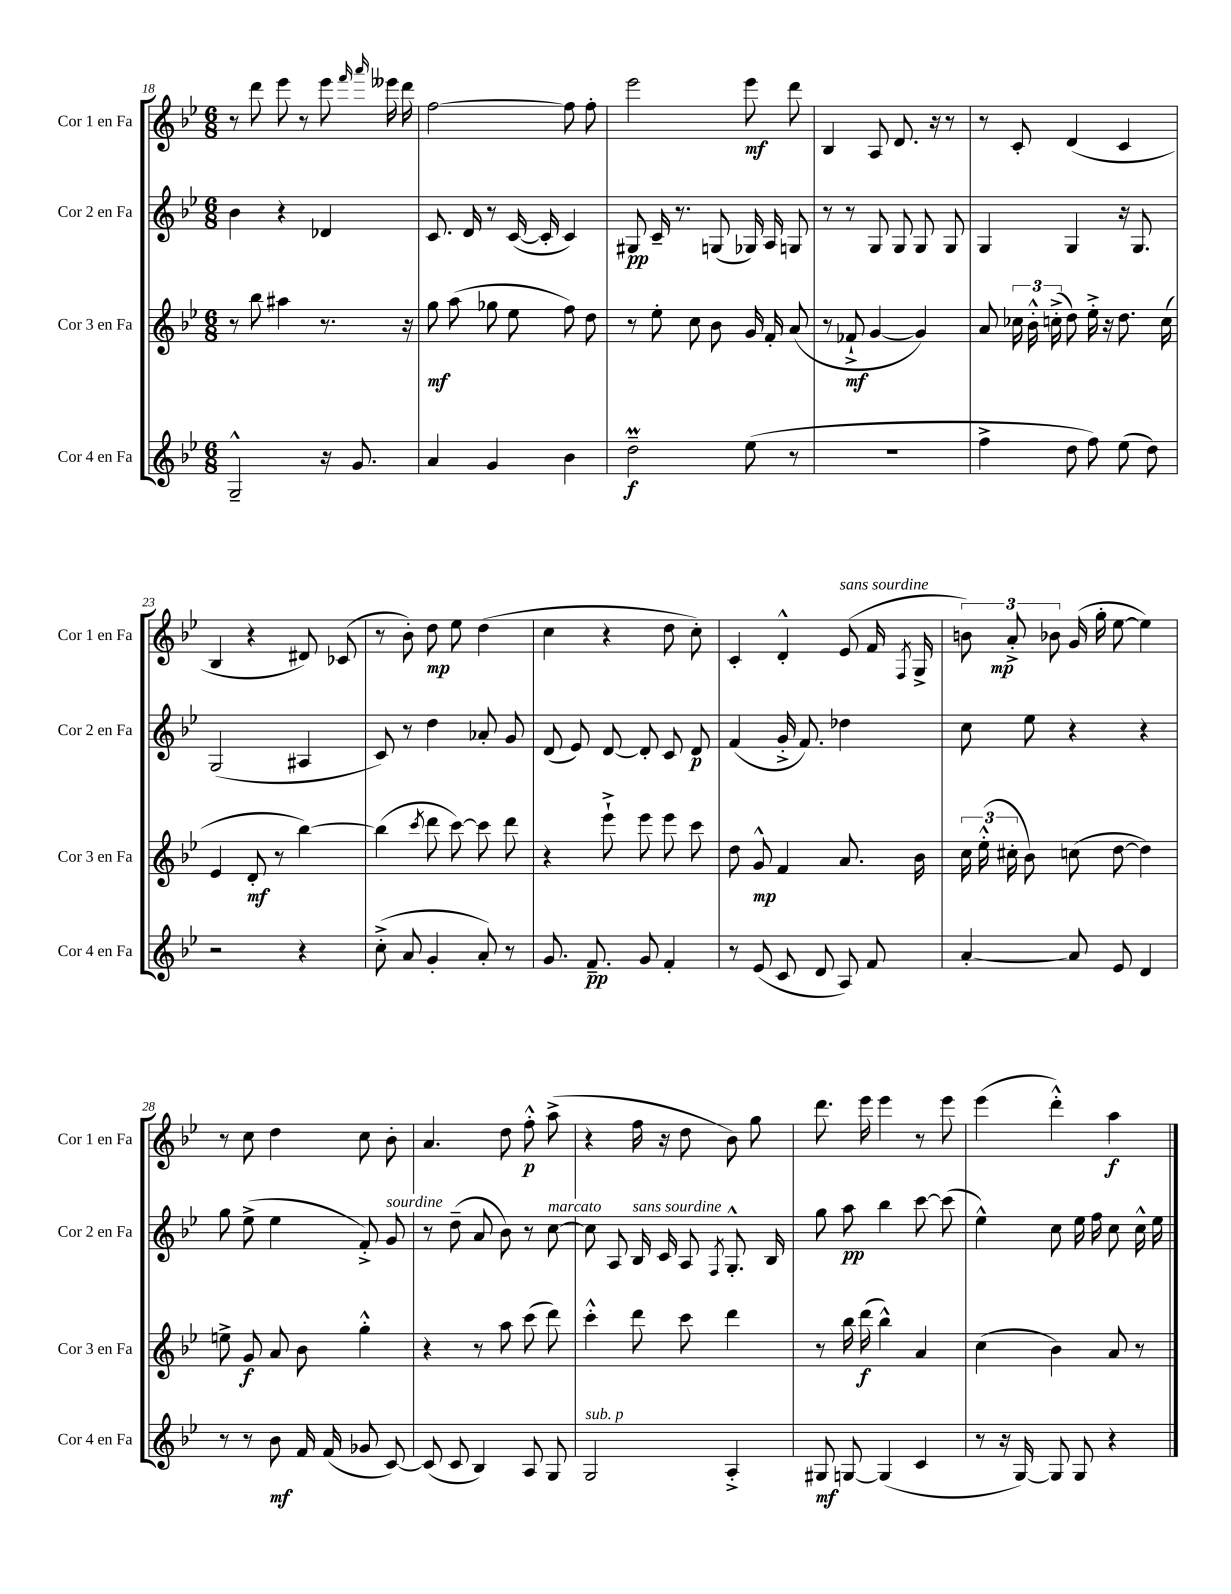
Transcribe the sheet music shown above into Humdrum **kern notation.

**kern	**kern	**kern	**kern
*staff4	*staff3	*staff2	*staff1
*clefG2	*clefG2	*clefG2	*clefG2
*k[b-e-]	*k[b-e-]	*k[b-e-]	*k[b-e-]
*M6/8	*M6/8	*M6/8	*M6/8
2G~^^	8r	4b-	8r
.	8bb-	.	8ddd
.	4aa#	4r	8eee-
.	.	.	8r
16r	8.r	4d-	8eee-
8.g	.	.	.
.	.	.	16qqfff
.	.	.	16qqaaa
.	.	.	16eee--
.	16r	.	16ddd
=	=	=	=
4a	8gg	8.c	[2ff
.	(8aa	.	.
.	.	16d	.
4g	8gg-	8r	.
.	8ee-	([16c	.
.	.	16c']	.
4b-	8ff)	4c)	8ff]
.	8dd	.	8ff'
=	=	=	=
2dd~	8r	8G#	2eee-
.	8ee-'	16c~	.
.	.	8.r	.
.	8cc	.	.
.	8b-	(8G	.
(8ee-	16g	16G-)	8eee-
.	16f'	16A	.
8r	(8a	8G	8ddd
=	=	=	=
2.r	8r	8r	4B-
.	8f-`^	8r	.
.	[4g	8G	8A
.	.	8G	8.d
.	4g])	8G	.
.	.	.	16r
.	.	8G	8r
=	=	=	=
4ff^	8a	4G	8r
.	24cc-	.	8c'
.	24b-'^^	.	.
.	(24cc'^	.	.
8dd	8dd)	4G	(4d
8ff)	16ee-'^	.	.
.	16r	.	.
(8ee-	8.dd	16r	4c
.	.	8.G	.
8dd)	.	.	.
.	(16cc	.	.
=	=	=	=
2r	4e-	(2G	4B-
.	8d'	.	4r
.	8r	.	.
4r	[4bb-)	4A#	8d#)
.	.	.	(8c-
=	=	=	=
(8cc'^	(4bb-]	8c)	8r
8a	.	8r	8b-')
.	8qccc	.	.
4g'	8ddd	4dd	8dd
.	[8ccc)	.	8ee-
8a')	8ccc]	8a-'	(4dd
8r	8ddd	8g	.
=	=	=	=
8.g	4r	(8d	4cc
.	.	8e-)	.
8.f~	.	.	.
.	8eee-`^	[8d	4r
8g	8eee-	8d']	.
4f'	8eee-	8c	8dd
.	8ccc	8d	8cc')
=	=	=	=
8r	8dd	(4f	4c'
(8e-	8g^^	.	.
8c	4f	16g'^	4d'^^
.	.	8.f)	.
8d	.	.	.
8A)	8.a	4dd-	(8e-
8f	.	.	16f
.	.	.	8qF
.	16b-	.	16G^
=	=	=	=
[4a'	24cc	8cc	12b)
.	(24ee-'^^	.	.
.	24cc#'	.	12a'^
.	8b-)	8ee-	.
.	.	.	12b-
8a]	(8cc	4r	(16g
.	.	.	16gg'
8e-	[8dd	.	[8ee-
4d	4dd])	4r	4ee-])
=	=	=	=
8r	8ee^	8gg	8r
8r	8g	(8ee-^	8cc
8b-	8a	4ee-	4dd
16f	8b-	.	.
(16f	.	.	.
8g-	4gg'^^	8f'^)	8cc
[8c)	.	8g	8b-'
=	=	=	=
(8c]	4r	8r	4.a
8c	.	(8dd~	.
4B-)	8r	8a	.
.	8aa	8b-)	8dd
8A	(8ccc	8r	8ff'^^
8G	8ddd)	[8cc	(8aa^
=	=	=	=
2G	4ccc'^^	8cc]	4r
.	.	8A	.
.	8ddd	16B-	16ff
.	.	16c	16r
.	8ccc	8A	8dd
.	.	8qF	.
4A'^	4ddd	8.G'^^	8b-)
.	.	.	8gg
.	.	16B-	.
=	=	=	=
8G#	8r	8gg	8.ddd
[8G	16bb-	8aa	.
.	(16ddd	.	16eee-
(4G]	4bb-^^)	4bb-	4eee-
4c	4a	[8ccc	8r
.	.	(8ccc]	8eee-
=	=	=	=
8r	(4cc	4ee-^^)	(4eee-
16r	.	.	.
[16G)	.	.	.
8G]	4b-)	8cc	4ddd'^^)
8G	.	16ee-	.
.	.	16ff	.
4r	8a	8cc	4aa
.	8r	16cc^^	.
.	.	16ee-	.
==	==	==	==
*-	*-	*-	*-
